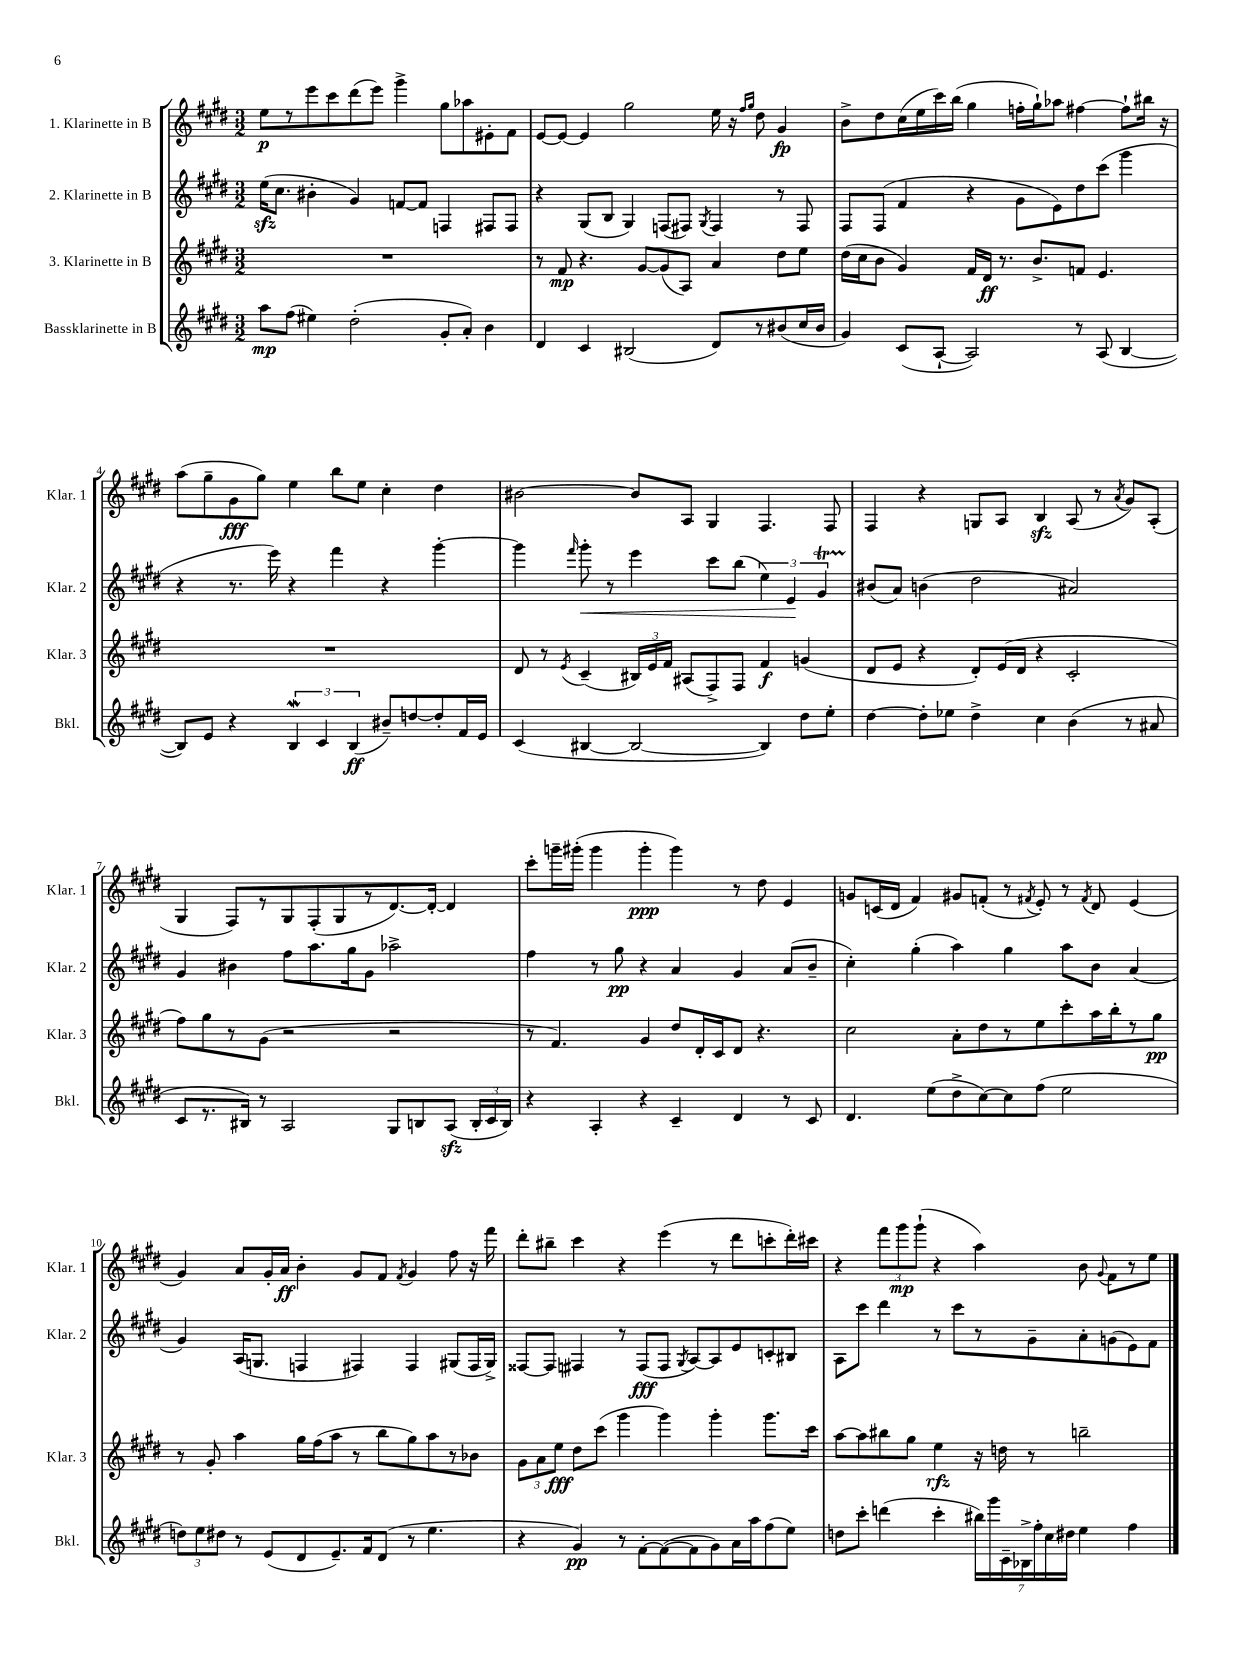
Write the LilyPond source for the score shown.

<<
\new StaffGroup <<
\new Staff = "s0" \with { instrumentName = "1. Klarinette in B" shortInstrumentName = "Klar. 1" } {
    \clef treble \key e \major \numericTimeSignature \time 3/2
    \autoBeamOff e''8[\p r8 e'''8 cis'''8 dis'''8( e'''8]) gis'''4-> gis''8[ aes''8 eis'8-. fis'8] |
    e'8[~ e'8]~ e'4 gis''2 e''16 r16 \grace { fis''16[ gis''16] } dis''8 gis'4\fp |
    b'8[-> dis''8 cis''16( e''16 cis'''16) b''16]( gis''4 f''16[-. gis''16-!) aes''8] fis''4~ fis''8[-! bis''16] r16 |
    a''8[( gis''8-- gis'8\fff gis''8]) e''4 b''8[ e''8] cis''4-. dis''4 |
    bis'2~ bis'8[ a8] gis4 fis4. fis8 |
    fis4 r4 g8[ a8] b4\sfz a8( r8 \acciaccatura { a'8 } gis'8[) a8]-.( |
    gis4 fis8[) r8 gis8 fis8-.( gis8 r8 dis'8.~) dis'16]~-. dis'4 |
    cis'''8[-. g'''16-- gis'''16]-.( gis'''4 gis'''4-.\ppp gis'''4) r8 dis''8 e'4 |
    g'8[ c'16( dis'16] fis'4) gis'8[ f'8]-.( r8 \acciaccatura { fis'8 } e'8-.) r8 \acciaccatura { fis'8 } dis'8 e'4( |
    gis'4) a'8[ gis'16-. a'16]\ff b'4-. gis'8[ fis'8] \acciaccatura { fis'8 } gis'4 fis''8 r16 fis'''16 |
    dis'''8[-. bis''8]-- cis'''4 r4 e'''4( r8 dis'''8[ c'''8-. dis'''16-.) cis'''16] |
    r4 \tuplet 3/2 { fis'''8[ gis'''8\mp gis'''8]-!( } r4 a''4) b'8 \appoggiatura { gis'8 } fis'8[ r8 e''8] \bar "|." |
}
\new Staff = "s1" \with { instrumentName = "2. Klarinette in B" shortInstrumentName = "Klar. 2" } {
    \clef treble \key e \major \numericTimeSignature \time 3/2
    \autoBeamOff e''16[\sfz( cis''8.] bis'4-. gis'4) f'8[~ f'8] f4 fis8[ fis8] |
    r4 gis8[( b8] gis4) f8[( fis8]) \acciaccatura { gis8 } fis4 r8 fis8 |
    fis8[ fis8]( fis'4 r4 gis'8[ e'8) dis''8 cis'''8]( gis'''4 |
    r4 r8. e'''16) r4 fis'''4 r4 gis'''4~-. |
    gis'''4 \grace { fis'''16 } gis'''8-.\< r8 e'''4 cis'''8[ b''8]( \tuplet 3/2 { e''4) e'4\! gis'4\startTrillSpan } |
    bis'8[\stopTrillSpan( a'8]) b'4( dis''2 ais'2) |
    gis'4 bis'4 fis''8[ a''8. gis''16 gis'8] aes''2-> |
    fis''4 r8 gis''8\pp r4 a'4 gis'4 a'8[( b'8]-- |
    cis''4-.) gis''4-.( a''4) gis''4 a''8[ b'8] a'4( |
    gis'4) a16[( g8.] f4 fis4) fis4 gis8[( fis16 gis16]->) |
    fisis8[~ fisis8] fis4 r8 fis8[\fff( fis8] \acciaccatura { gis8 } a8[~) a8 e'8 c'8-. bis8] |
    a8[ cis'''8] dis'''4 r8 cis'''8[ r8 gis'8-- a'8-. g'8( e'8) fis'8] \bar "|." |
}
\new Staff = "s2" \with { instrumentName = "3. Klarinette in B" shortInstrumentName = "Klar. 3" } {
    \clef treble \key e \major \numericTimeSignature \time 3/2
    \autoBeamOff R1. |
    r8 fis'8\mp r4. gis'8[~ gis'8( a8]) a'4 dis''8[ e''8] |
    dis''16[( cis''16 b'8] gis'4) fis'16[ dis'16]\ff r8. b'8.[-> f'8] e'4. |
    R1. |
    dis'8 r8 \acciaccatura { e'8 } cis'4--( \tuplet 3/2 { bis16[) e'16 fis'16] } ais8[( fis8->) fis8] fis'4\f g'4( |
    dis'8[ e'8] r4 dis'8[-.) e'16( dis'16] r4 cis'2-. |
    fis''8[) gis''8 r8 gis'8]( r2 r2 |
    r8 fis'4.) gis'4 dis''8[ dis'16-. cis'16 dis'8] r4. |
    cis''2 a'8[-. dis''8 r8 e''8 cis'''8-. a''16 b''16-. r8 gis''8]\pp |
    r8 gis'8-. a''4 gis''16[ fis''16( a''8] r8 b''8[ gis''8) a''8 r8 bes'8] |
    \tuplet 3/2 { gis'8[ a'8 e''8]\fff } dis''8[ cis'''8]( gis'''4 gis'''4) gis'''4-. gis'''8.[ cis'''16] |
    a''8[~ a''8 bis''8 gis''8] e''4\rfz r16 d''16 r8 b''2-- \bar "|." |
}
\new Staff = "s3" \with { instrumentName = "Bassklarinette in B" shortInstrumentName = "Bkl." } {
    \clef treble \key e \major \numericTimeSignature \time 3/2
    \autoBeamOff a''8[\mp fis''8]( eis''4) dis''2-.( gis'8[-. a'8]-.) b'4 |
    dis'4 cis'4 bis2( dis'8[) r8 bis'8( cis''16 bis'16] |
    gis'4) cis'8[( a8]~-! a2) r8 a8( b4~ |
    b8[) e'8] r4 \tuplet 3/2 { b4\mordent cis'4 b4\ff( } bis'8[--) d''8~ d''8-. fis'16 e'16] |
    cis'4( bis4~ bis2~ bis4) dis''8[ e''8]-. |
    dis''4~ dis''8[-. ees''8] dis''4-> cis''4 b'4( r8 ais'8 |
    cis'8[ r8. bis16]) r8 a2 gis8[ b8 a8]\sfz( \tuplet 3/2 { b16[-. cis'16 b16]) } |
    r4 a4-. r4 cis'4-- dis'4 r8 cis'8 |
    dis'4. e''8[( dis''8-> cis''8~) cis''8 fis''8]( e''2 |
    \tuplet 3/2 { d''8[) e''8 dis''8] } r8 e'8[( dis'8 e'8.--) fis'16 dis'8]( r8 e''4. |
    r4 gis'4\pp) r8 fis'8[~-. fis'8~( fis'8 gis'8) a'16 a''16 fis''8( e''8]) |
    d''8[ cis'''8]-. d'''4( cis'''4-. \tuplet 7/4 { bis''16[) gis'''16 cis'16-- bes16-> fis''16-. cis''16 dis''16] } e''4 fis''4 \bar "|." |
}
>>
>>
